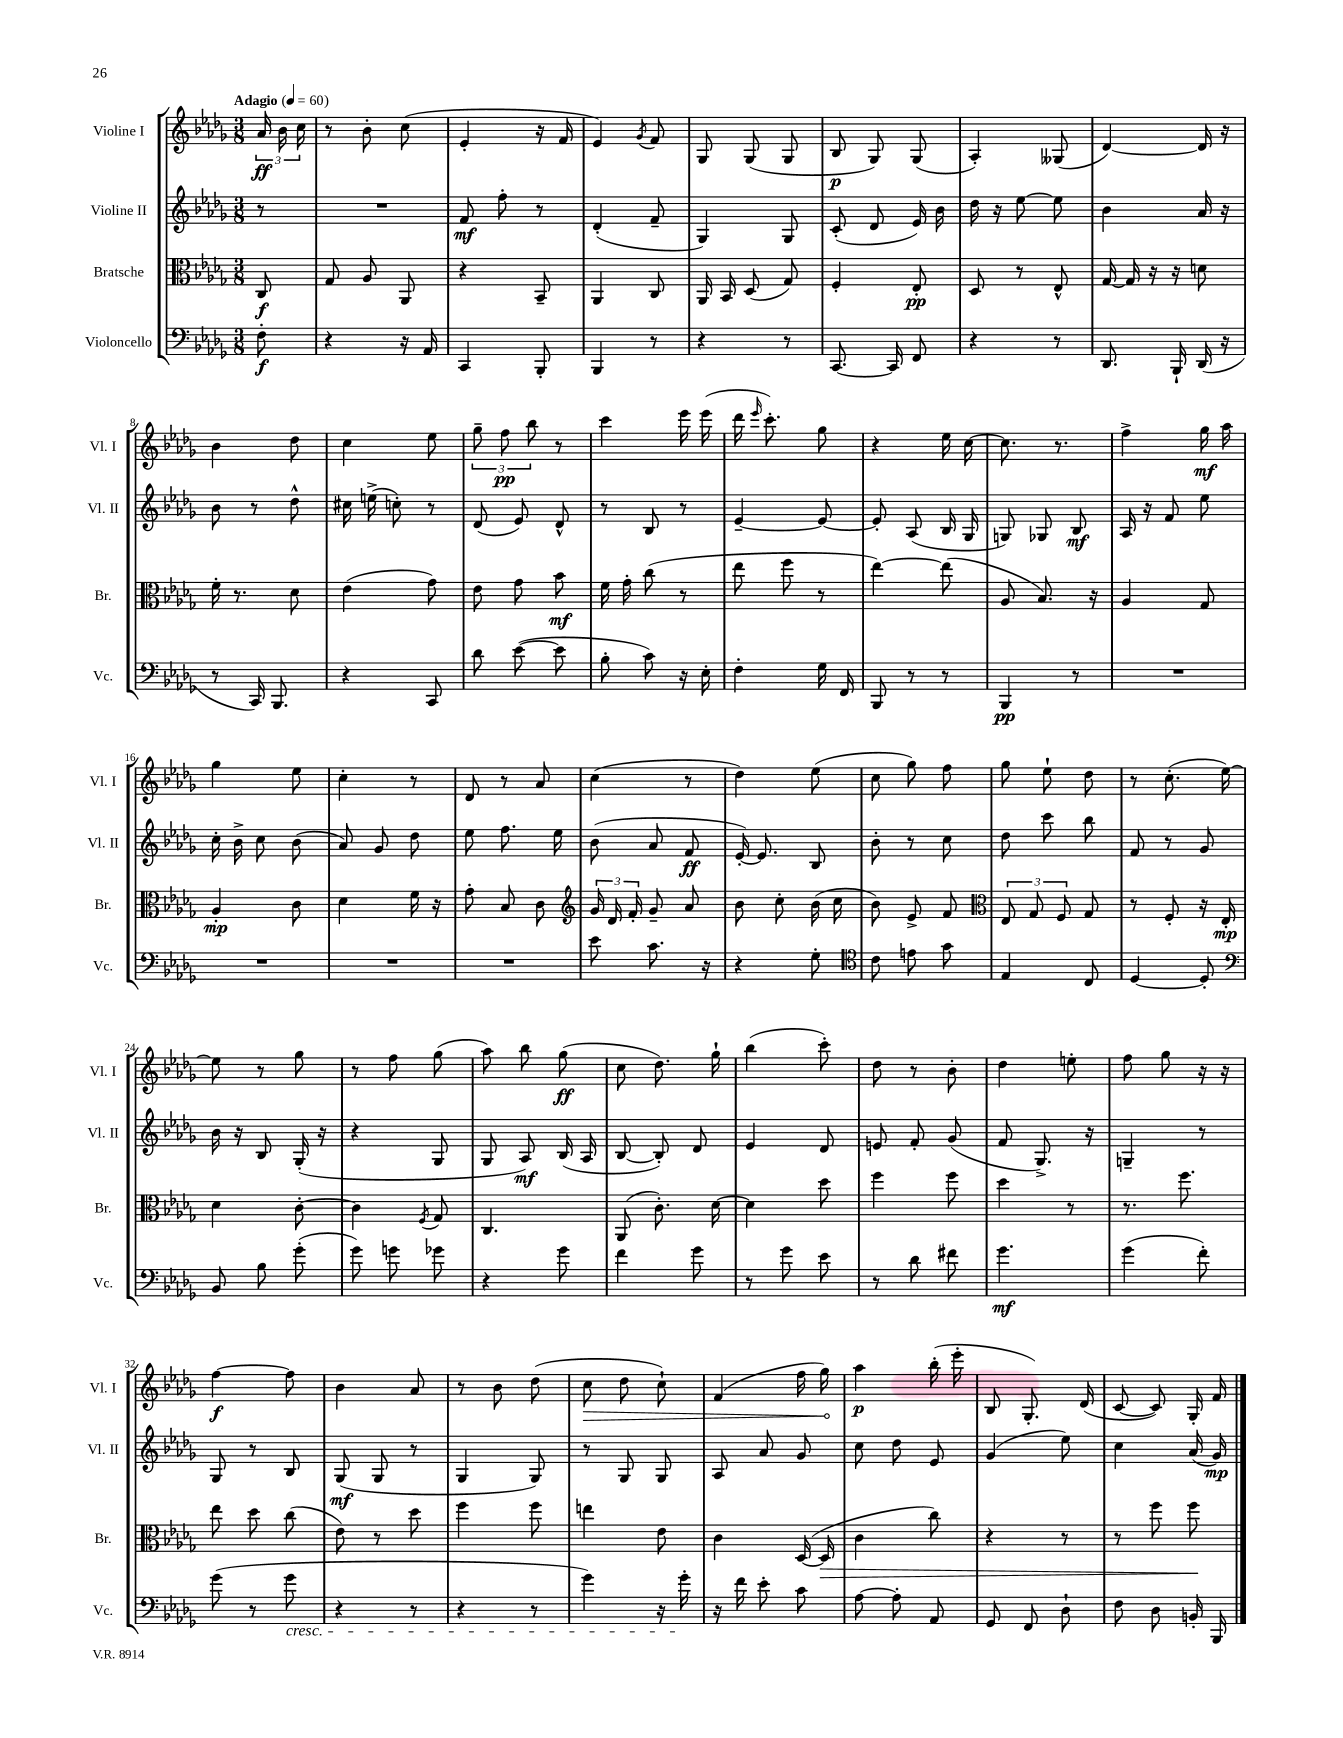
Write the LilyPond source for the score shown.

<<
\new StaffGroup <<
\new Staff = "s0" \with { instrumentName = "Violine I" shortInstrumentName = "Vl. I" } {
    \clef treble \key des \major \numericTimeSignature \time 3/8 \partial 8 \tempo "Adagio" 4 = 60
    \autoBeamOff \tuplet 3/2 { aes'16\ff bes'16 c''16 } |
    r8 bes'8-. c''8( |
    ees'4-. r16 f'16 |
    ees'4) \acciaccatura { ges'8 } f'8 |
    ges8 ges8( ges8 |
    bes8\p ges8) ges8( |
    aes4-.) geses8( |
    des'4~) des'16 r16 |
    bes'4 des''8 |
    c''4 ees''8 |
    \tuplet 3/2 { ges''8-- f''8\pp bes''8 } r8 |
    c'''4 ees'''16 ees'''16( |
    des'''16 \grace { ees'''16 } c'''8.-.) ges''8 |
    r4 ees''16 c''16~ |
    c''8. r8. |
    f''4-> ges''16\mf aes''16 |
    ges''4 ees''8 |
    c''4-. r8 |
    des'8 r8 aes'8 |
    c''4( r8 |
    des''4) ees''8( |
    c''8 ges''8) f''8 |
    ges''8 ees''8-! des''8 |
    r8 c''8.-.( ees''16~) |
    ees''8 r8 ges''8 |
    r8 f''8 ges''8( |
    aes''8) bes''8 ges''8\ff( |
    c''8 des''8.) ges''16-! |
    bes''4( c'''8-.) |
    des''8 r8 bes'8-. |
    des''4 e''8-. |
    f''8 ges''8 r16 r16 |
    f''4~\f f''8 |
    bes'4 aes'8 |
    r8 bes'8 des''8( |
    \once \override Hairpin.circled-tip = ##t c''8\> des''8 c''8-!) |
    f'4( f''16 ges''16\!) |
    aes''4\p bes''16-.( ees'''16-. |
    bes8 ges8.-.) des'16( |
    c'8~ c'8) ges16-. f'16 \bar "|." |
}
\new Staff = "s1" \with { instrumentName = "Violine II" shortInstrumentName = "Vl. II" } {
    \clef treble \key des \major \numericTimeSignature \time 3/8 \partial 8
    \autoBeamOff r8 |
    R4. |
    f'8\mf f''8-. r8 |
    des'4-.( f'8-- |
    ges4) ges8 |
    c'8-.( des'8 ees'16) bes'16 |
    des''16 r16 ees''8~ ees''8 |
    bes'4 aes'16 r16 |
    bes'8 r8 des''8-^ |
    cis''16 e''16->( c''8-.) r8 |
    des'8( ees'8) des'8-^ |
    r8 bes8 r8 |
    ees'4~-- ees'8~ |
    ees'8-. aes8( bes16 ges16 |
    g8) ges8 bes8\mf |
    aes16 r16 f'8 ees''8 |
    c''16-. bes'16-> c''8 bes'8( |
    aes'8) ges'8 des''8 |
    ees''8 f''8. ees''16 |
    bes'8( aes'8 f'8\ff |
    ees'16~-.) ees'8. bes8 |
    bes'8-. r8 c''8 |
    des''8 c'''8 bes''8 |
    f'8 r8 ges'8 |
    bes'16 r16 bes8 ges16-.( r16 |
    r4 ges8 |
    ges8 aes8\mf) bes16( aes16 |
    bes8~ bes8-.) des'8 |
    ees'4 des'8 |
    e'8 f'8-. ges'8( |
    f'8 ges8.->) r16 |
    g4-- r8 |
    ges8 r8 bes8 |
    ges8\mf( ges8 r8 |
    ges4 ges8) |
    r8 ges8 ges8 |
    aes8 aes'8 ges'8 |
    c''8 des''8 ees'8 |
    ges'4( ees''8) |
    c''4 aes'16( ges'16\mp) \bar "|." |
}
\new Staff = "s2" \with { instrumentName = "Bratsche" shortInstrumentName = "Br." } {
    \clef alto \key des \major \numericTimeSignature \time 3/8 \partial 8
    \autoBeamOff c8\f |
    ges8 aes8 aes,8 |
    r4 bes,8-- |
    aes,4 c8 |
    aes,16 bes,16 des8( ges8) |
    f4-. ees8-.\pp |
    des8 r8 ees8-^ |
    ges16~ ges16 r16 r16 d'8 |
    f'16-. r8. des'8 |
    ees'4( ges'8) |
    ees'8 ges'8 bes'8\mf |
    f'16 ges'16-. c''8( r8 |
    ees''8 f''8 r8 |
    ees''4~) ees''8( |
    aes8 bes8.) r16 |
    aes4 ges8 |
    aes4-.\mp c'8 |
    des'4 f'16 r16 |
    ges'8-. bes8 c'8 |
    \clef treble \tuplet 3/2 { ges'16 des'16 f'16-. } ges'8-- aes'8 |
    bes'8 c''8-. bes'16( c''16 |
    bes'8) ees'8-> f'8 |
    \clef alto \tuplet 3/2 { ees8 ges8 f8 } ges8 |
    r8 f8-. r16 ees16-.\mp |
    des'4 c'8~-. |
    c'4 \acciaccatura { f8 } ges8 |
    c4. |
    aes,8( c'8.-.) des'16~ |
    des'4 des''8 |
    f''4 f''8 |
    des''4 r8 |
    r8. f''8. |
    ees''8 des''8 c''8( |
    ees'8) r8 des''8 |
    f''4 f''8 |
    e''4 ees'8 |
    c'4 des16~( des16\> |
    c'4 c''8) |
    r4 r8 |
    r8 f''8 f''8\! \bar "|." |
}
\new Staff = "s3" \with { instrumentName = "Violoncello" shortInstrumentName = "Vc." } {
    \clef bass \key des \major \numericTimeSignature \time 3/8 \partial 8
    \autoBeamOff f8-.\f |
    r4 r16 aes,16 |
    c,4 bes,,8-. |
    bes,,4 r8 |
    r4 r8 |
    c,8.~ c,16 f,8 |
    r4 r8 |
    des,8. bes,,16-! des,16( r16 |
    r8 c,16) bes,,8. |
    r4 c,8 |
    des'8 ees'8~( ees'8 |
    bes8-. c'8) r16 ees16-. |
    f4-. ges16 f,16 |
    bes,,8 r8 r8 |
    bes,,4\pp r8 |
    R4. |
    R4. |
    R4. |
    R4. |
    ees'8 c'8. r16 |
    r4 ges8-. |
    \clef tenor c'8 e'8 ges'8 |
    ees4 c8 |
    des4~ des8-. |
    \clef bass bes,8 bes8 ges'8-.( |
    ges'8) g'8 ges'8 |
    r4 ges'8 |
    f'4 ges'8 |
    r8 ges'8 ees'8 |
    r8 des'8 fis'8 |
    ges'4.\mf |
    ges'4( f'8-.) |
    ges'8( r8 ges'8\cresc |
    r4 r8 |
    r4 r8 |
    ges'4) r16 ges'16-.\! |
    r16 f'16 ees'8-. c'8 |
    aes8~ aes8-. aes,8 |
    ges,8 f,8 des8-! |
    f8 des8 b,16-. bes,,16 \bar "|." |
}
>>
>>
